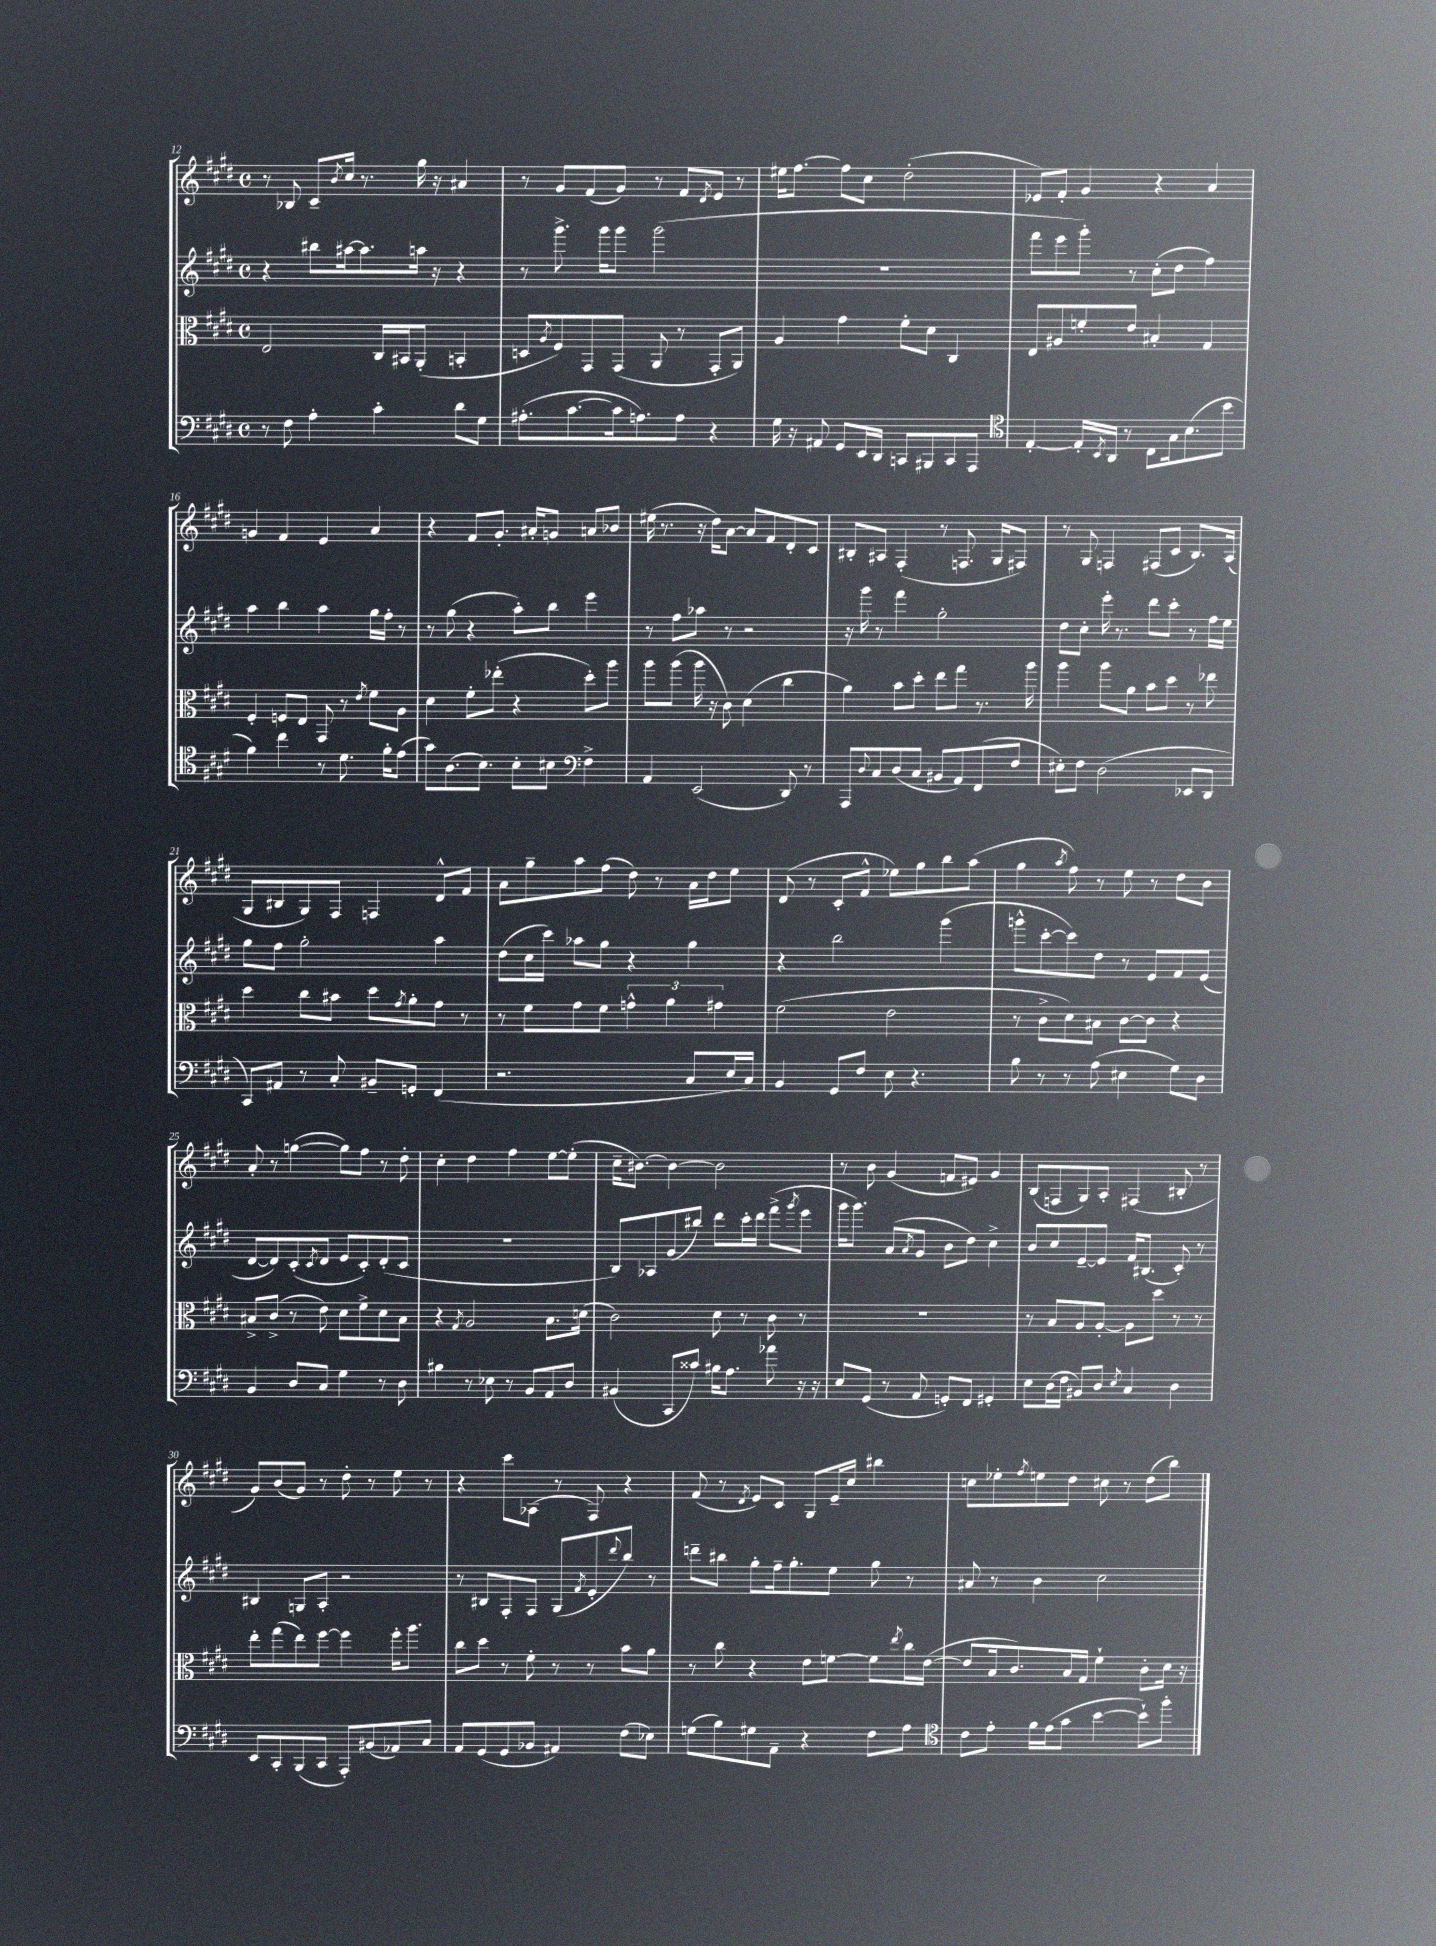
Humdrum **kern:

**kern	**kern	**kern	**kern
*staff4	*staff3	*staff2	*staff1
*clefF4	*clefC3	*clefG2	*clefG2
*k[f#c#g#d#]	*k[f#c#g#d#]	*k[f#c#g#d#]	*k[f#c#g#d#]
*M4/4	*M4/4	*M4/4	*M4/4
*met(c)	*met(c)	*met(c)	*met(c)
8r	2E	4r	8r
8F#	.	.	8B-
4A'	.	8bb#	8c#~
.	.	.	8qb
.	.	[16aa#	16cc#
.	.	8.aa#]	8.r
4c#'	16C#	.	.
.	16BB#	.	.
.	(8AA'	16aa	16gg#
.	.	16r	16r
8d#	4BB'	4r	4a#
8G#	.	.	.
=	=	=	=
(8.A#'	8D	8r	8r
.	8qA	.	.
.	8F#)	8.ggg#^	8g#
[8.c#	.	.	.
.	8GG#	.	(8f#
.	.	16ggg#	.
16c#]	(8GG#	8ggg#	8g#)
8.A)	.	.	.
.	8AA	(2ggg#	8r
8A	8r	.	8f#
.	.	.	8qd#
4r	8GG#'	.	8e
.	8AA)	.	8r
=	=	=	=
16G#	4A	1r	16ee#
16r	.	.	[8.ff#
8AA#	.	.	.
8GG#	4g#	.	8ff#]
16EE	.	.	8cc#
16DD#	.	.	.
8CC	8f#'	.	(2dd#'
8BBB#	8d#	.	.
8CC	4C#	.	.
8AAA	.	.	.
=	=	=	=
*clefC4	*	*	*
[4E'	8E	8fff#	8e-)
.	8A#	8eee	8f#'
16E']	8f'	8ggg#')	4g#
8qBB	.	.	.
16AA	.	.	.
8r	8e	8r	.
8C#	4B#'	(8cc#'	4r
16G#	.	8dd#	.
(8.B	.	.	.
.	4G#	4ff#)	4a
8b	.	.	.
=	=	=	=
4f#)	4F#'	4aa	4g
4cc#	8F	4bb	4f#
.	8E	.	.
8r	8GG#	4aa	4e
8.d#	8r	.	.
.	8qe	.	.
.	8f#	16gg#	4a
16f#'	.	16ff#'	.
(8e	8A	8r	.
=	=	=	=
8g#)	4d#	8r	4r
(8.A	.	(8gg#	.
.	8f#'	4r	8f#
8.B)	.	.	.
.	(8ee-'	.	8.g#'
8B'	4r	8aa')	.
.	.	.	16a#'
8B#	.	8bb	8g
*clefF4	*	*	*
4F#^	8dd#')	4eee	8a
.	8aa	.	8b-
=	=	=	=
4AA	8aa	8r	(16ee#
.	.	.	8.r
.	(8aa	8ff#	.
(2EE	16aa	8aa-	16r
.	16r	.	16dd#)
.	8c#)	8r	[8a
.	(4d#	2r	8a]
.	.	.	8f#
8DD#)	4cc#	.	8d#'
8r	.	.	8c#
=	=	=	=
8AAA	4a)	16r	8B#'
.	.	16ggg#	.
8qqD#	.	.	.
8C#	.	8r	8A#
(8D#	8b	4fff#	(4F#'
8C#	8dd#'	.	.
8BB#	8ee	2gg#'	8r
8AA)	8gg#	.	8.F
(8FF#	8.r	.	.
.	.	.	16G#
8F#	.	.	8F#)
.	16aa	.	.
=	=	=	=
8E#')	4aa	8dd#	8r
8F#	.	8cc#'	8G#
(2D#	8aa	16eee'	4F
.	.	8.r	.
.	8a	.	.
.	8b	8ddd#	(8F#
.	8dd#	8ccc#'	8c#
8EE-	8r	8r	8.B)
8DD#	8ee-	16ff#	.
.	.	16ee	(16A
=	=	=	=
8CC#)	4dd#	8gg#	8G#
8AA#	.	8ff#	8B#
8r	8cc#	2gg#'	8G#)
8C#'	8b#	.	8F#
8BB#~	8dd#	.	4F
.	8qg#	.	.
8GG'	8a'	.	.
(4FF#	8g#	4aa	8d#^^
.	8r	.	8f#
=	=	=	=
2.r	8r	(8dd#	8a
.	8f#	16cc#	8gg#~
.	.	16ccc#)	.
.	8g#	8aa-	8aa
.	8f#	8gg#	(8ff#
.	6g^^	4r	8dd#)
.	.	.	8r
.	6a	.	.
8C#	.	4gg#	16a
.	.	.	16dd#
.	6g#	.	.
16E	.	.	8ee
16C#)	.	.	.
=	=	=	=
4BB	(2f#	4r	(8d#
.	.	.	8r
8GG#	.	2bb	8c#'
8F#	.	.	8f#^^
8E	2e	.	8ee-)
4.r	.	.	8gg#
.	.	(4ggg#	8bb
.	.	.	(8aa
=	=	=	=
8B	8r	8ggg^^	4gg#
8r	8c#^	[8ccc#'	.
.	.	.	8qaa
8r	8d#)	8ccc#])	8ff#)
(8A	8B#	8dd#	8r
4E#	[8c#	8r	8ee
.	8c#]	8e	8r
8G#)	4r	8f#	8dd#
8D#	.	(8e	8b
=	=	=	=
4BB	8B#^	[8d#	8a'
.	(8c#^	8d#])	8r
8D#	8r	(8c#'	([4gg
.	.	8qc#	.
8C#	8e)	8d#	.
4G#	8d#	8e	8gg])
.	8f#^	8c#')	8ff#
8r	8d#	(8d#'	8r
8D#	8B#	8c#	8dd#'
=	=	=	=
4B#	4r	1r	4cc#'
.	8qG#	.	.
8r	2A	.	4dd#
8E-	.	.	.
8r	.	.	4ff#
8BB	.	.	.
8AA	8.B	.	[8ee
8D#	.	.	(8ee']
.	(16d	.	.
=	=	=	=
(4BB#	2c#)	8B)	16cc#~
.	.	.	[8.b#)
.	.	8A-	.
8CC#	.	(8g#	4b#_
8c##)	.	8bb#)	.
16B#	8d#	8ddd#	2b#]
8.A	.	.	.
.	8r	16ccc#'	.
.	.	16ddd#	.
8a-	8c#	(8fff#^	.
.	.	8qggg#	.
16r	8r	8eee	.
16r	.	.	.
=	=	=	=
8E	1r	16ggg#	8r
.	.	8.ggg#)	.
(8GG#	.	.	8b
8r	.	(8a	(4g#
.	.	8qa	.
8AA	.	8g#	.
8GG')	.	8b	8f
8FF#	.	8dd#)	8e#)
4GG#'	.	4cc#^	4g#
=	=	=	=
8E	8r	8b	(8B
(16D#	8B	8cc#	8F
16F#	.	.	.
8BB#)	8A	[8e~	8G#)
8D#	[8A'	8e]	8A'
8qE	.	.	.
4C#	8A]	16f#	(4F#
.	.	(8.B#	.
.	8dd#	.	.
4D#	8r	8c#')	8B#'
.	8r	8r	8r
=	=	=	=
8EE	8ee'	4B#	8g#)
8CC#'	(8gg#	.	(8b
(8BBB	8ee)	8G	8g#)
8CC#	[8ff#	8A'	8r
8AAA')	4ff#]	2r	8dd#'
(8BB#	.	.	8r
8AA-)	16ff#'	.	8ee
.	8.aa	.	.
8C#	.	.	8r
=	=	=	=
8AA	8cc#	8r	4r
(8GG#	8dd#	8B#	.
8GG#	8r	8F#'	8ccc#
8BB-	8f#'	8F#	(8A-
4AA#)	8r	(8G#	8r
.	.	8qf#	.
.	8r	8e'	8F#)
.	.	8qqddd#	.
(8F#	8b	8bb)	4r
8E-)	8a	8r	.
=	=	=	=
(8G	8r	8ddd~	(8f#
8B)	8cc#	8bb#	8r
.	.	.	8qd#
8G#	4r	8gg#'	8e)
8AA~	.	16ff#~	8c#
.	.	8.gg#'	.
4r	8e	.	8G#
.	[8f	8ee	16e~
.	.	.	16cc#
8F#	8f]	8gg#	4bb#
.	8qee	.	.
8A	16cc#	8r	.
.	([16e	.	.
=	=	=	=
*clefC4	*	*	*
8c#	8e]	8a#	8cc
8e'	16B	8r	8ee-'
.	8.c#)	.	.
.	.	.	8qff#
16f#	.	4b	8ee
(16e	.	.	.
8g#	16B	.	8dd#
.	16G#	.	.
[4b	4f#`	2cc#	8cc#
.	.	.	8r
8b`])	8c#'	.	(8dd#
8ff#'	16d#	.	8bb)
.	16r	.	.
==	==	==	==
*-	*-	*-	*-
